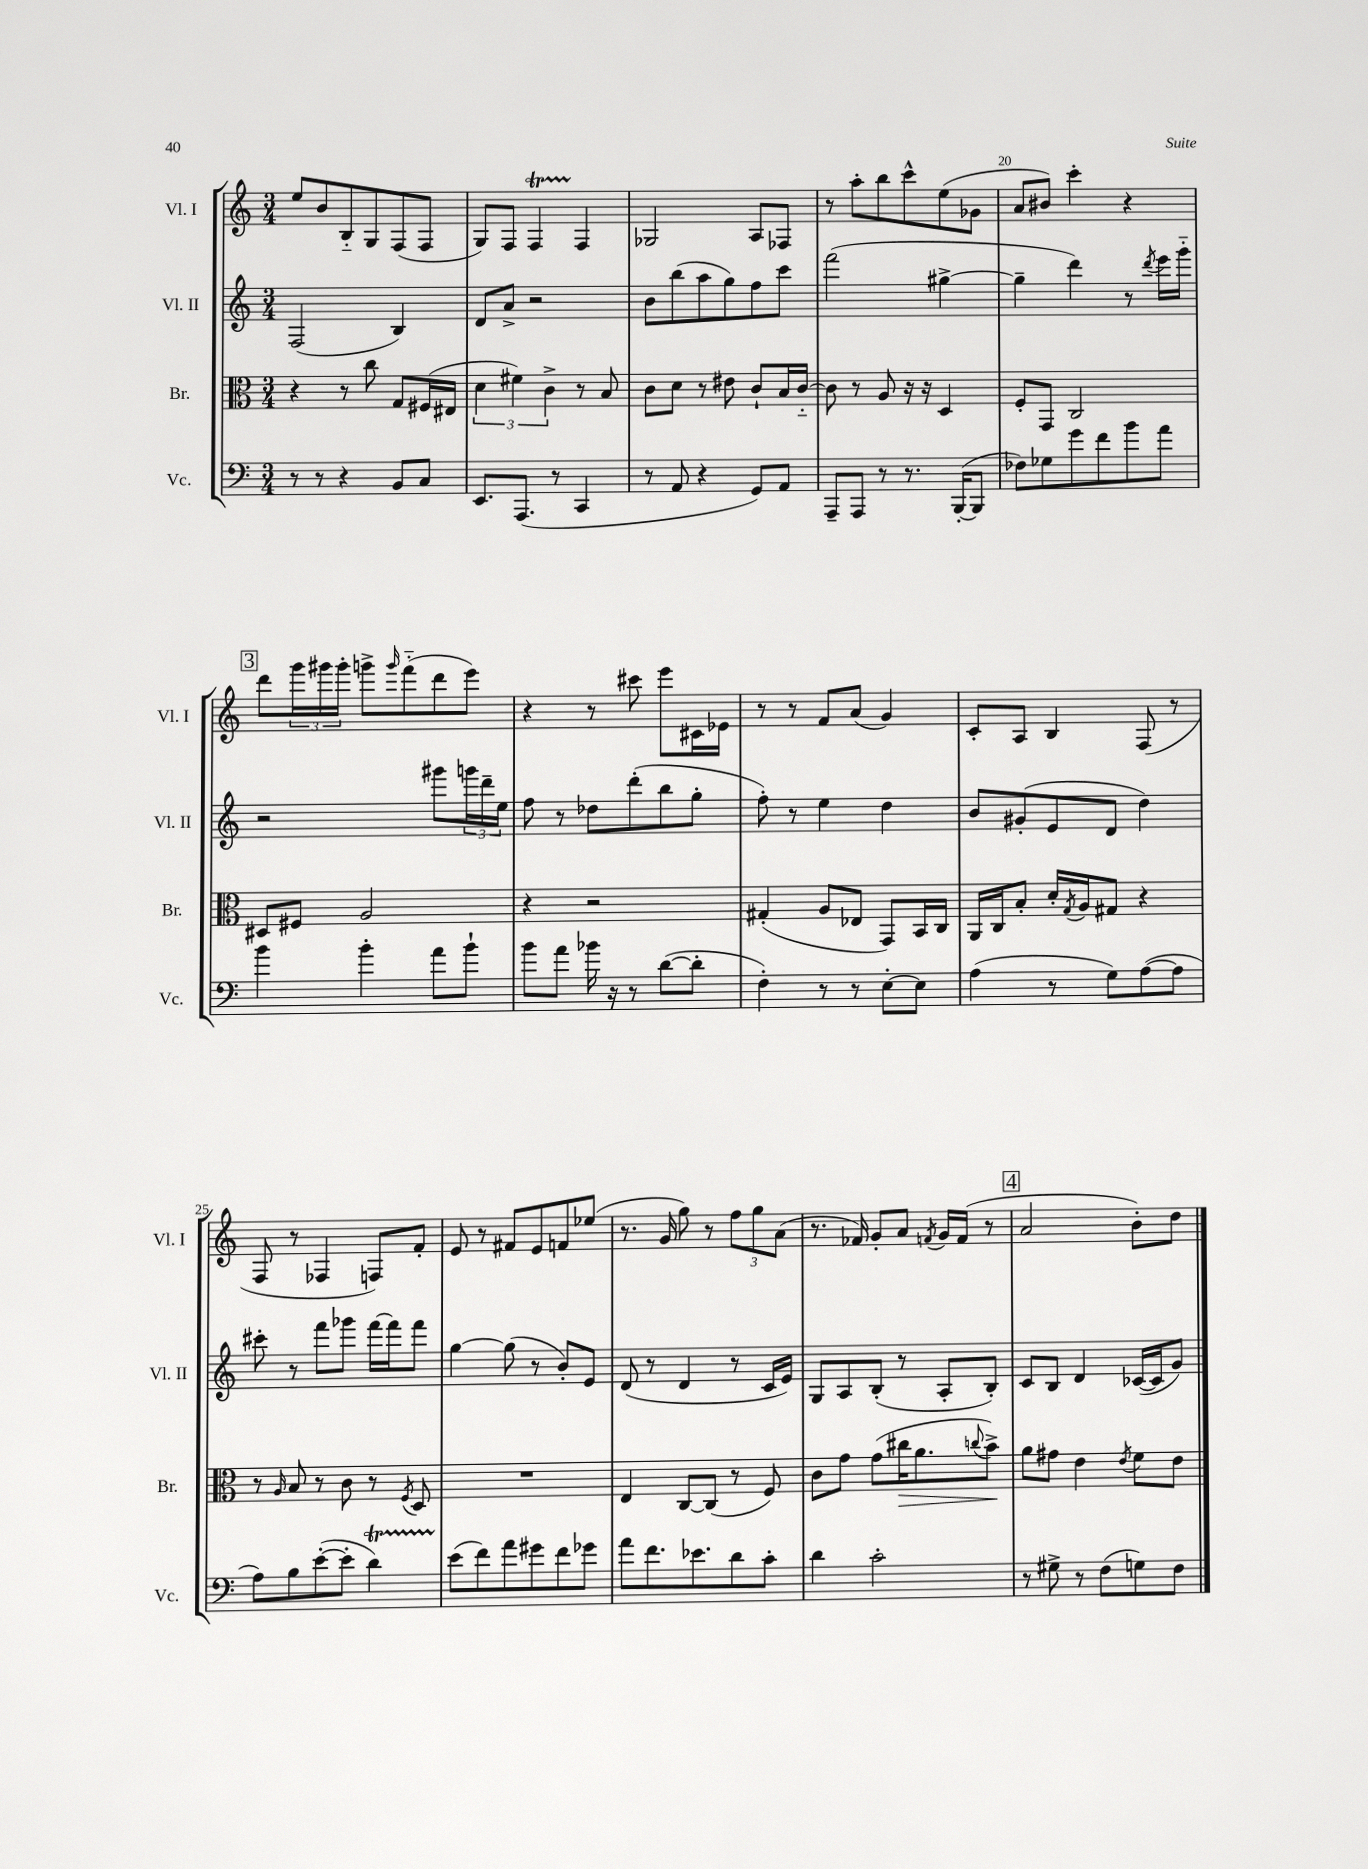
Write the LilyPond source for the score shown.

<<
\new StaffGroup <<
\new Staff = "s0" \with { instrumentName = "Vl. I" shortInstrumentName = "Vl. I" } {
    \clef treble \key c \major \numericTimeSignature \time 3/4
    e''8 b'8 b8-_ g8 f8( f8 |
    g8) f8 f4\startTrillSpan f4\stopTrillSpan |
    ges2 a8 fes8 |
    r8 a''8-. b''8 c'''8-^ e''8( ges'8 |
    a'8 bis'8) c'''4-. r4 |
    \mark \markup { \box "3" } d'''8 \tuplet 3/2 { g'''16 gis'''16 gis'''16-. } g'''8-> \grace { g'''16 } f'''8-_( d'''8 e'''8) |
    r4 r8 cis'''8 e'''8 cis'16 ees'16 |
    r8 r8 f'8 a'8( g'4) |
    c'8-. a8 b4 f8( r8 |
    f8 r8 fes4 f8) f'8-. |
    e'8 r8 fis'8 e'8 f'8 ees''8( |
    r8. g'16 g''8) r8 \tuplet 3/2 { f''8 g''8 a'8( } |
    r8. fes'16) g'8-. a'8 \acciaccatura { f'8 } g'16 f'16( r8 |
    \mark \markup { \box "4" } a'2 b'8-.) d''8 \bar "|." |
}
\new Staff = "s1" \with { instrumentName = "Vl. II" shortInstrumentName = "Vl. II" } {
    \clef treble \key c \major \numericTimeSignature \time 3/4
    f2( b4) |
    d'8 a'8-> r2 |
    b'8 b''8( a''8 g''8) f''8 c'''8 |
    f'''2( gis''4~-> |
    gis''4-- d'''4) r8 \acciaccatura { d'''8 } e'''16 g'''16-_ |
    \mark \markup { \box "3" } r2 gis'''8 \tuplet 3/2 { g'''16 d'''16-- e''16 } |
    f''8 r8 des''8 d'''8-.( b''8 g''8-. |
    f''8-.) r8 e''4 d''4 |
    b'8 gis'8-.( e'8 d'8 d''4) |
    cis'''8-. r8 f'''8 ges'''8 f'''16~ f'''16 f'''8 |
    g''4~ g''8( r8 b'8-.) e'8 |
    d'8( r8 d'4 r8 c'16 e'16) |
    g8 a8 b8-.( r8 a8-. b8-.) |
    \mark \markup { \box "4" } c'8 b8 d'4 ces'16~( ces'16 g'8) \bar "|." |
}
\new Staff = "s2" \with { instrumentName = "Br." shortInstrumentName = "Br." } {
    \clef alto \key c \major \numericTimeSignature \time 3/4
    r4 r8 c''8 g8 fis16( eis16 |
    \tuplet 3/2 { d'4 fis'4) c'4-> } r8 b8 |
    c'8 d'8 r8 eis'8 c'8-! b16 c'16~-_ |
    c'8 r8 a8 r16 r16 d4 |
    f8-. g,8 c2 |
    \mark \markup { \box "3" } dis8 fis8 a2 |
    r4 r2 |
    gis4-.( a8 ees8 g,8) b,16 c16 |
    a,16 c16 b8-. d'16-. \acciaccatura { g8 } a16 gis8 r4 |
    r8 \grace { a16 } b8 r8 c'8 r8 \acciaccatura { f8 } d8 |
    R2. |
    e4 c8~ c8( r8 f8) |
    c'8 g'8 g'8( cis''16\> a'8. \appoggiatura { c''8 } b'8->\!) |
    \mark \markup { \box "4" } a'8 gis'8 e'4 \acciaccatura { e'8 } f'8 e'8 \bar "|." |
}
\new Staff = "s3" \with { instrumentName = "Vc." shortInstrumentName = "Vc." } {
    \clef bass \key c \major \numericTimeSignature \time 3/4
    r8 r8 r4 b,8 c8 |
    e,8. a,,8.( r8 c,4 |
    r8 a,8 r4 g,8) a,8 |
    a,,8-- a,,8 r8 r8. b,,16~-.( b,,8 |
    fes8) ges8 g'8 f'8 b'8 a'8 |
    \mark \markup { \box "3" } b'4 b'4-. a'8 b'8-! |
    b'8 a'8 bes'16 r16 r8 d'8~( d'8-. |
    f4-.) r8 r8 e8~-. e8 |
    a4( r8 g8) a8~( a8 |
    a8) b8 e'8~-.( e'8-. d'4\startTrillSpan) |
    e'8\stopTrillSpan( f'8) a'8 gis'8 f'8 ges'8 |
    a'8 f'8. ees'8. d'8 c'8-. |
    d'4 c'2-. |
    \mark \markup { \box "4" } r8 gis8-> r8 f8( g8) f8 \bar "|." |
}
>>
>>
\layout { \context { \Score currentBarNumber = #16 \override BarNumber.break-visibility = ##(#f #t #t) barNumberVisibility = #(every-nth-bar-number-visible 5) } }
